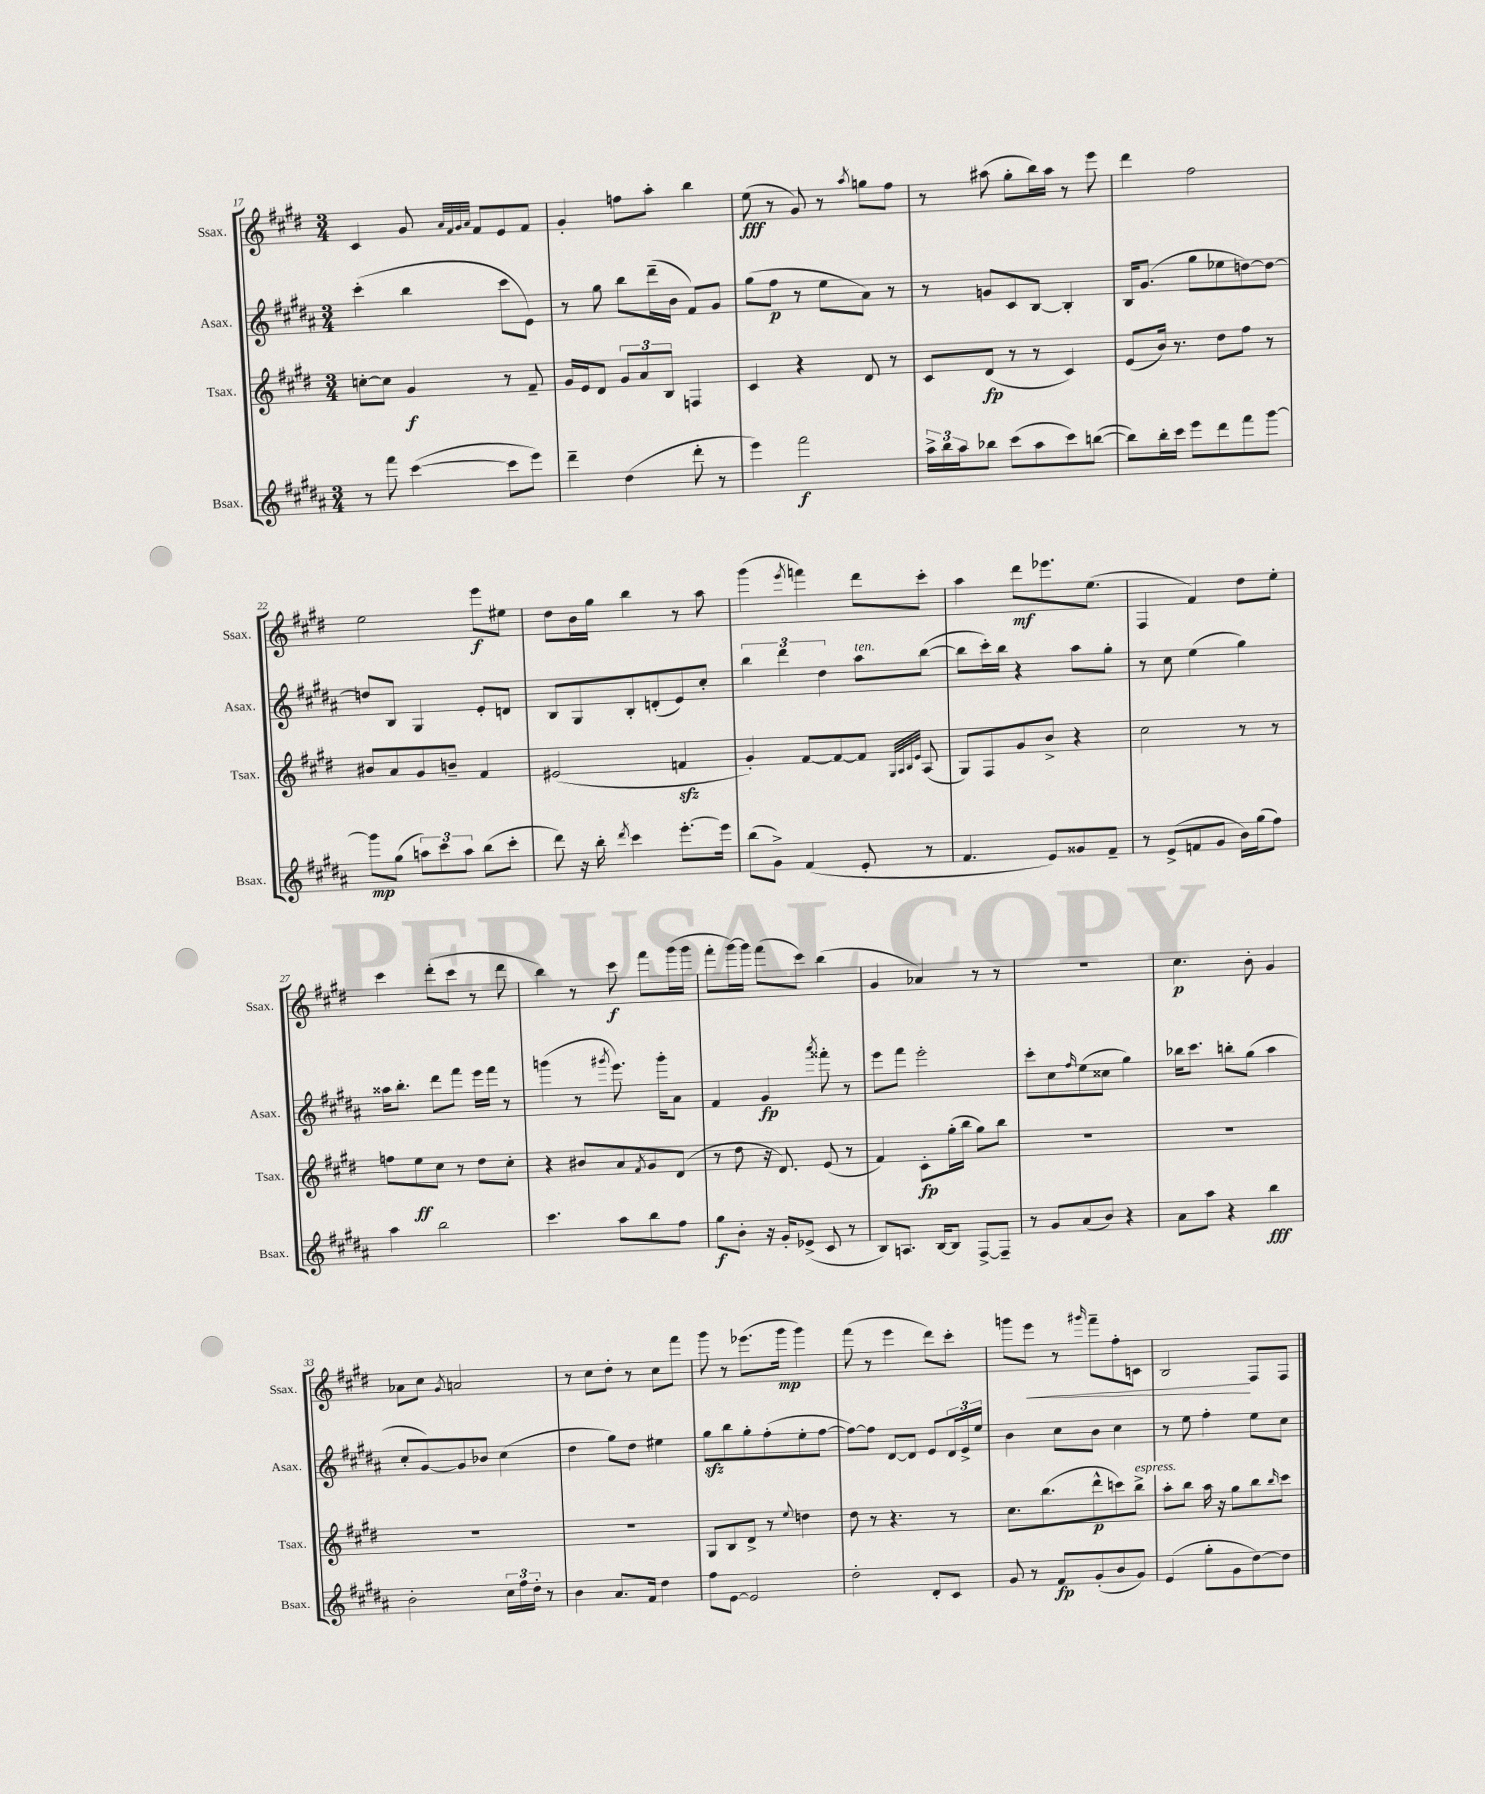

**kern	**kern	**kern	**kern
*staff4	*staff3	*staff2	*staff1
*clefG2	*clefG2	*clefG2	*clefG2
*k[f#c#g#d#a#]	*k[f#c#g#d#]	*k[f#c#g#d#a#]	*k[f#c#g#d#]
*M3/4	*M3/4	*M3/4	*M3/4
8r	[8cc'	(4ccc#'	4c#
8fff#	8cc]	.	.
([4ccc#	4g#	4bb	8g#
.	.	.	32qqa
.	.	.	32qqf#
.	.	.	32qqg#
.	.	.	32qqa
.	.	.	8f#
8ccc#]	8r	8ccc#	8e
8eee)	8f#~	8e)	8f#
=	=	=	=
4ddd#~	16g#	8r	4g#'
.	16e	.	.
.	8d#	8gg#	.
(4dd#	12g#	8bb	8ff
.	12a	.	.
.	.	(16ddd#~	8aa'
.	12B	.	.
.	.	16b	.
8ddd#'	4F	8f#)	4bb
8r	.	8g#	.
=	=	=	=
4eee)	4c#	(8gg#	(8ee
.	.	8ff#	8r
2fff#	4r	8r	8g#)
.	.	8ee	8r
.	.	.	8qaa
.	8d#	8a#)	8gg
.	8r	8r	8ff#
=	=	=	=
24aa#^	8c#	8r	8r
24bb	.	.	.
24aa#	.	.	.
8bb-	(8d#	8g	(8aa#
(8ccc#	8r	8c#	8gg#'
8aa#	8r	[8B	16bb)
.	.	.	16aa#
8ccc#)	4c#)	4B']	8r
([8bb	.	.	8eee
=	=	=	=
8bb])	(8e	16B	4ddd#
.	.	(8.g#	.
16bb'	16b)	.	.
16ccc#	8.r	.	.
8eee	.	8gg#	2ff#
8ddd#	8dd#	8ee-	.
8fff#	8ff#	[8dd)	.
[8ggg#	8r	8dd_	.
=	=	=	=
8ggg#]	8b#	8dd]	2ee
(8gg#	8a	8B	.
12aa)	8g#	4G#	.
12ccc#	.	.	.
.	8b~	.	.
12aa	.	.	.
(8bb	4f#	8e'	8eee
8ccc#'	.	8d	8ee#
=	=	=	=
8ddd#)	(2e#	8B	8dd#
16r	.	8G#	16b
16bb'	.	.	16gg#
8qddd#	.	.	.
4ccc#	.	8B'	4bb
.	.	(8d'	.
[8.eee'	4f	8e)	8r
.	.	8cc#'	8aa
16eee]	.	.	.
=	=	=	=
(8bb	4g#')	6bb	(4ggg#
8g#^)	.	.	.
.	.	6ddd#	.
.	.	.	8qeee
(4f#	[8f#	.	4fff)
.	.	6dd#	.
.	8f#_	.	.
8e'	8f#]	8aa#	8ddd#
.	32qqG#	.	.
.	32qqA	.	.
.	32qqB	.	.
.	32qqe	.	.
8r	(8A	([8bb	8ccc#'
=	=	=	=
4.f#	8G#)	8bb]	4aa
.	8F#	16ccc#')	.
.	.	16bb	.
.	8g#	4r	8ddd#
8e)	8b^	.	8.eee-
8g##	4r	8aa#	.
.	.	.	(8.ee
8f#~	.	8gg#'	.
=	=	=	=
8r	2cc#	8r	4F#
(8e^	.	8cc#	.
8f	.	(4ee	4f#)
8g#	.	.	.
16b)	8r	4gg#)	8dd#
(16gg#	.	.	.
8ff#)	8r	.	8ee'
=	=	=	=
4aa#	8ff	16aa##	4ccc#
.	.	8.bb'	.
.	8ee	.	.
2bb	8cc#	8ddd#	(8ddd#'
.	8r	8fff#	8ccc#
.	8dd#	16eee	8r
.	.	16fff#	.
.	8cc#'	8r	8ddd#
=	=	=	=
4.ccc#	4r	(4ggg	4bb)
.	8b#	8r	8r
.	.	8qggg#	.
8aa#	8a	8.eee)	8ccc#
.	8qf#	.	.
8bb	8g#	.	8fff#
.	.	16ggg#'	.
8ff#	(8d#	8a#	(16ggg#
.	.	.	16ggg#
=	=	=	=
8gg#	8r	4f#	8fff#'
8b'	8dd#	.	[16ggg#)
.	.	.	16ggg#]
16r	16r	4g#	(8fff#
16g#'	8.d#)	.	.
(8e-^	.	.	8ccc#)
.	.	8qaaa#	.
8c#	(8e	8fff##'	(4bb
8r	8r	8r	.
=	=	=	=
8B)	4f#)	8eee	4g#
8.A	.	8fff#	.
.	8c#'	2eee'	4a-)
[16B	.	.	.
8B]	(16gg#'	.	.
.	16bb	.	.
[8F#^	8gg#)	.	8r
8F#~]	8bb	.	8r
=	=	=	=
8r	2.r	8ccc#'	2.r
8g#	.	8cc#	.
.	.	16qqff#	.
(8a#	.	(8ee	.
8b)	.	8cc##	.
4r	.	4gg#)	.
=	=	=	=
8a#	2.r	16bb-	4.cc#
.	.	8.ccc#	.
8aa#	.	.	.
4r	.	8bb'	.
.	.	(8gg#	8b'
4bb	.	4aa#	4g#
=	=	=	=
2b'	2.r	8cc#'	8a-
.	.	[8g#)	8cc#
.	.	.	8qg#
.	.	8g#]	2a
.	.	8b-	.
24cc#	.	(4cc#	.
24ff#	.	.	.
24dd#'	.	.	.
8r	.	.	.
=	=	=	=
4b	2.r	4dd#	8r
.	.	.	8cc#
8.a#	.	8gg#)	8dd#'
.	.	8dd#	8r
16f#	.	.	.
4dd#	.	4ee#	8cc#
.	.	.	8fff#
=	=	=	=
8ff#	8G#	8gg#	8ggg#
[8e	8B	8bb	8r
2e]	8d#^	8gg#'	(8.eee-
.	8r	(8ff#'	.
.	.	.	16ggg#
.	8qqee	.	.
.	4dd	8ee'	4ggg#)
.	.	[8ff#	.
=	=	=	=
2dd#'	8dd#	8ff#_)	(8fff#
.	8r	8ff#]	8r
.	4.r	[8d#	4eee
.	.	8d#]	.
8d#'	.	8e	8ddd#)
8c#	8r	24d#	8ccc#'
.	.	24e^	.
.	.	24ee	.
=	=	=	=
8g#	8.cc#	4b	8ggg
8r	.	.	8eee
.	(8.bb	.	.
8f#	.	8cc#	8r
.	.	.	16qqggg#
(8g#'	8ddd#^^	8b	8fff#~
8b	8ccc)	4cc#	8ff#'
8g#)	8bb^	.	8c
=	=	=	=
(4e	8aa'	8r	2B
.	8bb	8ee	.
8gg#'	16aa	4ff#'	.
.	16r	.	.
8g#	8gg#	.	.
[8dd#)	8bb	8ee	8F#
.	16qqbb	.	.
8dd#]	8ccc#	8cc#	8F#
==	==	==	==
*-	*-	*-	*-
